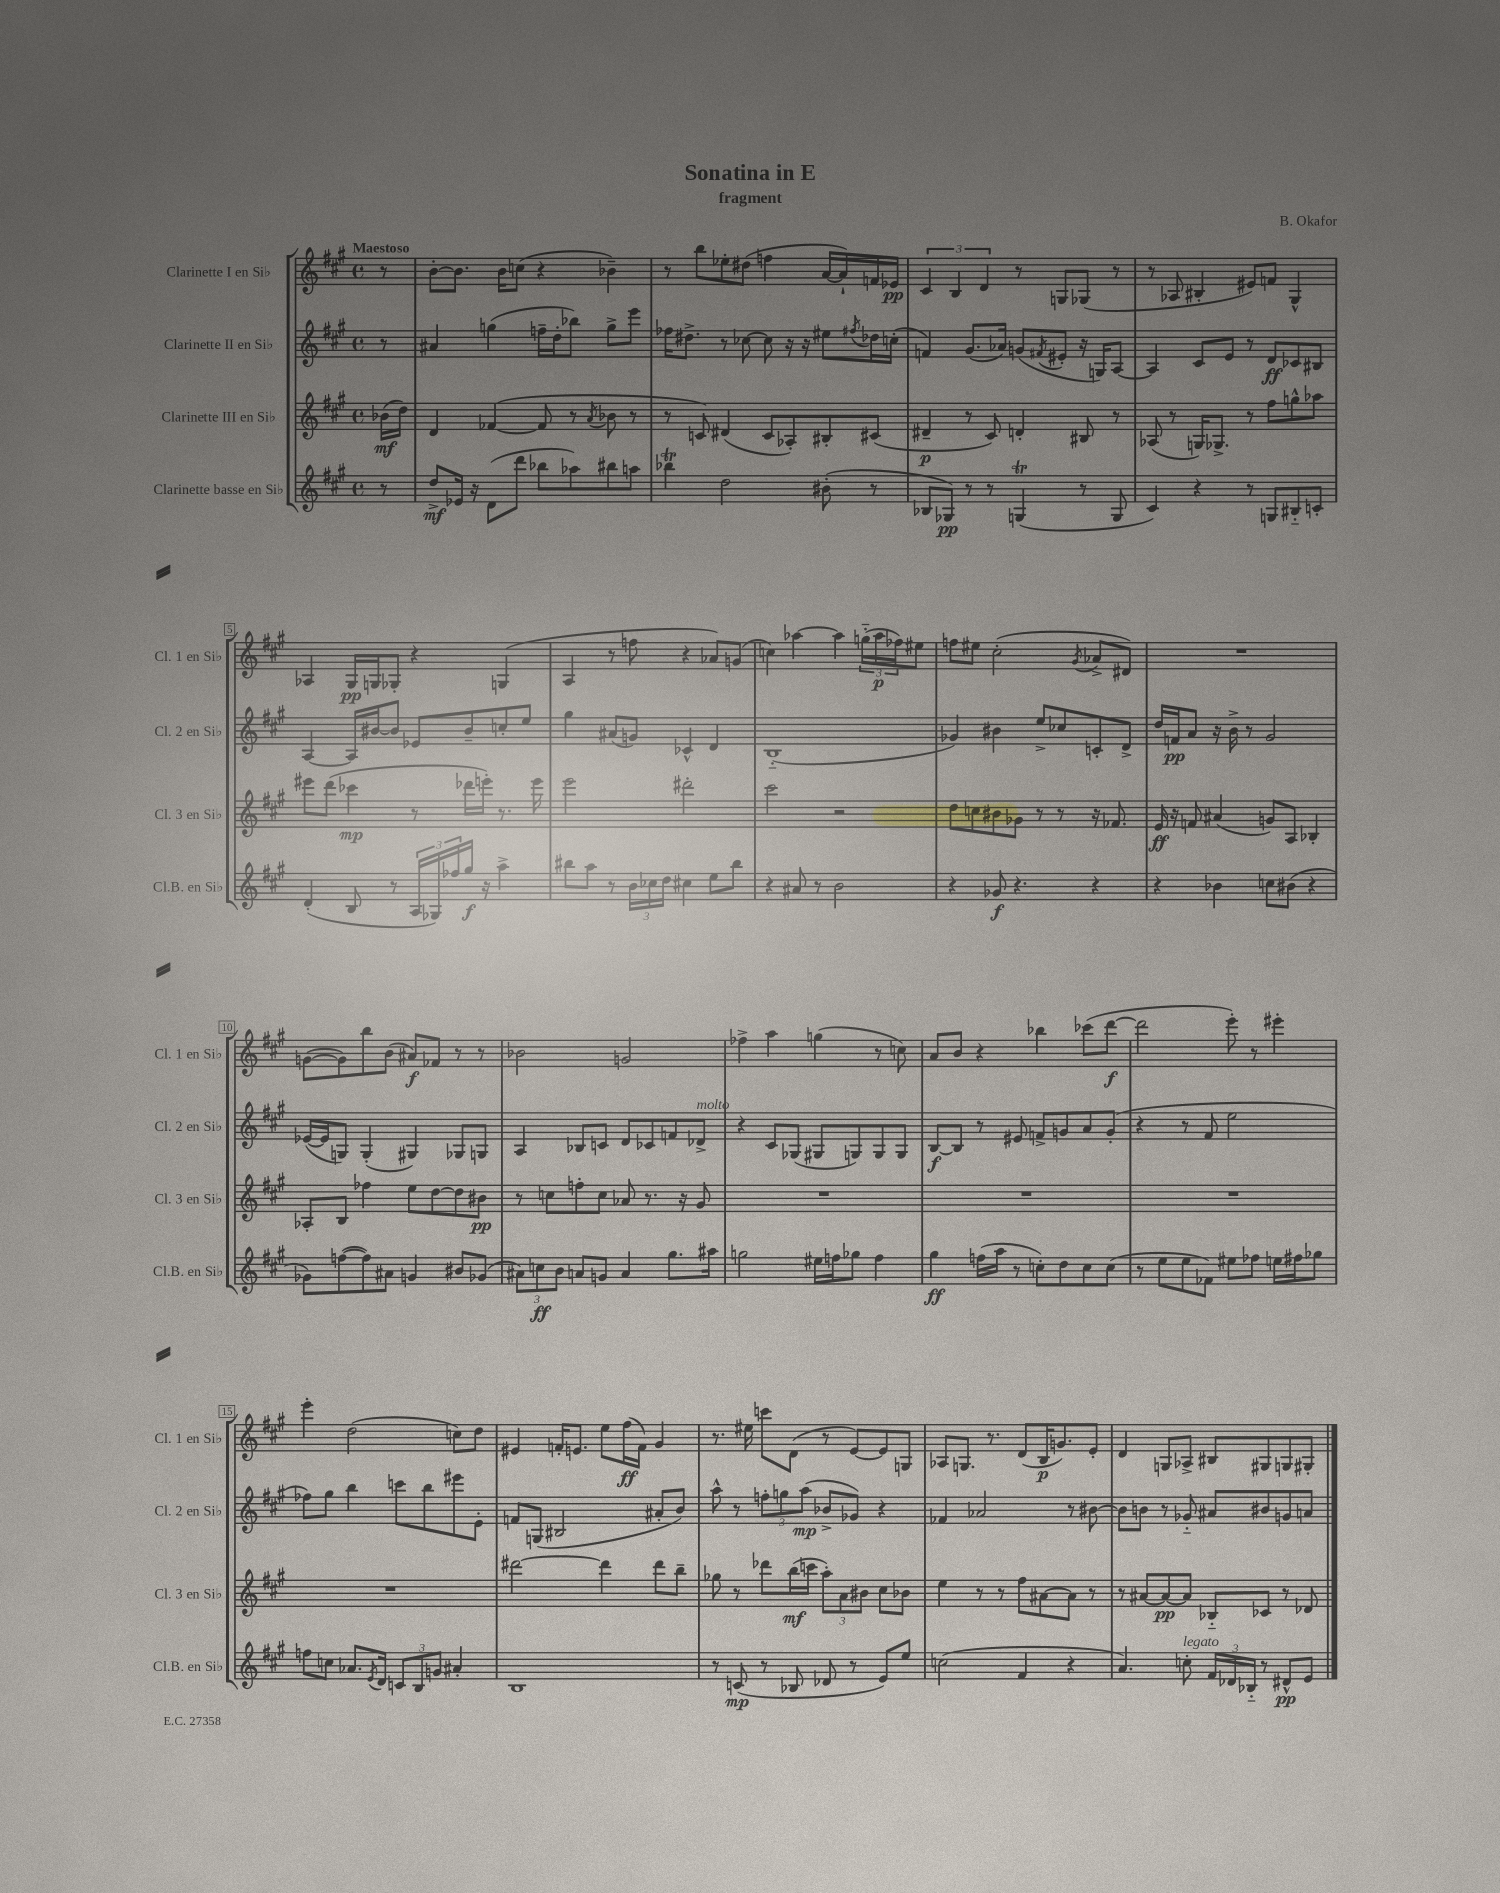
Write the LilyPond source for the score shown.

\header { title = "Sonatina in E" composer = "B. Okafor" subtitle = "fragment" }
<<
\new StaffGroup <<
\new Staff = "s0" \with { instrumentName = "Clarinette I en Sib" shortInstrumentName = "Cl. 1 en Sib" } {
    \clef treble \key a \major \defaultTimeSignature \time 4/4 \partial 8 \tempo "Maestoso"
    r8 |
    b'8~-. b'8. b'16 c''8( r4 bes'4--) |
    r8 b''8 ees''8-. dis''8( f''4 a'16~ a'16-!) f'16 ees'16\pp |
    \tuplet 3/2 { cis'4 b4 d'4 } r8 g8 ges8( r8 |
    r8 aes8 bis4-. eis'8) f'8 gis4-^ |
    aes4 gis16\pp g16 ges8-. r4 g4( |
    a4 r8 f''8 r4 aes'8) g'8( |
    c''4) aes''4~ aes''4 \tuplet 3/2 { g''16-_( aes''16\p fes''16) } eis''8 |
    f''8 eis''8 cis''2-.( \acciaccatura { gis'8 } aes'8-> dis'8) |
    R1 |
    g'8~( g'8) b''8 b'8( ais'8\f) fes'8 r8 r8 |
    bes'2 g'2 |
    fes''4-> a''4 g''4( r8 c''8) |
    a'8 b'8 r4 bes''4 ces'''8( d'''8~\f |
    d'''2 e'''8-.) r8 eis'''4-. |
    e'''4-. d''2( c''8) d''8 |
    eis'4 f'16-. e'8. e''8 fis''16\ff( f'16) gis'4 |
    r8. eis''16 c'''8 d'8( r8 e'8~) e'8 g8 |
    aes8 g8. r8. d'8( b16\p g'8.) e'8-. |
    d'4 g8 aes8-> bis8 gis8 g8 gis8-. \bar "|." |
}
\new Staff = "s1" \with { instrumentName = "Clarinette II en Sib" shortInstrumentName = "Cl. 2 en Sib" } {
    \clef treble \key a \major \defaultTimeSignature \time 4/4 \partial 8
    r8 |
    ais'4 g''4( f''16-- d''16-. bes''8) g''8-> e'''8 |
    fes''16 dis''8.-> r8 ces''8~ ces''8 r16 r16 eis''8 \acciaccatura { fis''8 } des''16 c''16-.( |
    f'4) gis'8.( aes'16) g'8( \acciaccatura { fis'8 } eis'8-. r16 g16) a8~ |
    a4 cis'8 e'8 r8 d'8\ff ces'8 bis8 |
    a4~ a16 bis'16~ bis'8 ees'8 bis'8-- c''8-. e''8 |
    gis''4 ais'8( g'8) ces'4-^ d'4 |
    b1-_( |
    ges'4) bis'4 e''8-> ces''8 c'8-. d'8-> |
    d''16 f'16\pp a'8 r16 b'16-> r8 gis'2 |
    ees'16~( ees'16 g8) g4-.( gis4) ges8 g8 |
    a4 bes8 c'8 d'8 ces'8 f'8 des'8->^\markup { \italic "molto" } |
    r4 cis'8 ges8( gis8 g8) g8 g8 |
    b8~\f b8 r8 eis'8 f'8-> g'8 a'8 g'8-.( |
    r4 r8 fis'8 e''2 |
    fes''8) gis''8 b''4 c'''8 b''8 eis'''8 e'8-. |
    f'8 g8( bis2 ais'8-. b'8) |
    a''8-^ r8 \tuplet 3/2 { f''8-. g''8 a''8\mp( } bes'8-> ges'8) r4 |
    fes'4 aes'2 r8 bis'8~ |
    bis'8 b'8 r8 ges'8-_ ais'8 bis'8 g'8 a'8 \bar "|." |
}
\new Staff = "s2" \with { instrumentName = "Clarinette III en Sib" shortInstrumentName = "Cl. 3 en Sib" } {
    \clef treble \key a \major \defaultTimeSignature \time 4/4 \partial 8
    bes'16\mf( d''16) |
    d'4 fes'4~( fes'8 r8 \acciaccatura { a'8 } bes'8 r8 |
    r8 c'8) dis'4( c'8 aes8-.) bis8-. cis'8( |
    dis'4--\p r8 cis'8) d'4-. bis8 r8 |
    aes8( r8 g16) ges8.-> r8 fis''8 g''8-^ aes''8 |
    eis'''8 d'''8( ces'''4\mp r8 des'''16 e'''16-.) r8. e'''16 |
    e'''2 dis'''2-. |
    cis'''2 r2 |
    d''8 c''8 bis'8 ges'8 r8 r8 r16 fes'8. |
    e'16\ff r16 f'8 ais'4( g'8) a8 bes4-. |
    aes8-. b8 fes''4 e''8 d''8~ d''8 bis'8\pp |
    r8 c''8 f''8-. c''8 aes'8 r8. r16 gis'8 |
    R1 |
    R1 |
    R1 |
    R1 |
    dis'''2~ dis'''4 dis'''8 b''8-- |
    ges''8 r8 des'''8 b''16\mf( c'''16 \tuplet 3/2 { a''8-.) a'8 bis'8 } cis''8 bes'8 |
    e''4 r8 r8 fis''8 ais'8~ ais'8 r8 |
    r8 ais'8~ ais'8~\pp ais'8 bes8-_ ces'8 r8 des'8 \bar "|." |
}
\new Staff = "s3" \with { instrumentName = "Clarinette basse en Sib" shortInstrumentName = "Cl.B. en Sib" } {
    \clef treble \key a \major \defaultTimeSignature \time 4/4 \partial 8
    r8 |
    d''8->\mf ees'16 r16 d'8( d'''8 bes''8 aes''8) bis''8 a''8 |
    bes''4\trill d''2 bis'8-.( r8 |
    bes8 ges8\pp) r8 r8 g4\trill( r8 g8 |
    cis'4) r4 r8 g8 bis8-_ c'8-. |
    d'4-.( b8 r8 \tuplet 3/2 { a16 ges16) fes''16 } gis''16\f r16 a''4-> |
    bis''8 a''8 r8 \tuplet 3/2 { b'16 ces''16 d''16 } cis''4 e''8 bis''8 |
    r4 ais'8 r8 b'2 |
    r4 ges'8\f r4. r4 |
    r4 bes'4 c''8 bis'8( r4 |
    ges'8) f''8~( f''8) ais'8 g'4 bis'8 ges'8( |
    \tuplet 3/2 { ais'8) c''8\ff b'8 } a'8 g'8 a'4 gis''8. ais''16 |
    g''2 eis''16 f''16 ges''8 f''4 |
    gis''4\ff f''16( a''16 r8 c''8-.) d''8 c''8 c''8( |
    r8 e''8 e''8 fes'8) eis''8 fes''8 e''16 fis''16 ges''8 |
    f''8 c''8 aes'8. \acciaccatura { e'8 } d'16 \tuplet 3/2 { c'8 b8 g'8 } ais'4-. |
    b1 |
    r8 c'8\mp( r8 bes8 des'8 r8 e'8) e''8 |
    c''2( fis'4 r4 |
    a'4.) c''8-.^\markup { \italic "legato" } \tuplet 3/2 { fis'16 des'16 bes16-_ } r8 dis'8-^\pp e'8 \bar "|." |
}
>>
>>
\layout { \context { \Score \override BarNumber.stencil = #(make-stencil-boxer 0.1 0.3 ly:text-interface::print) } }
